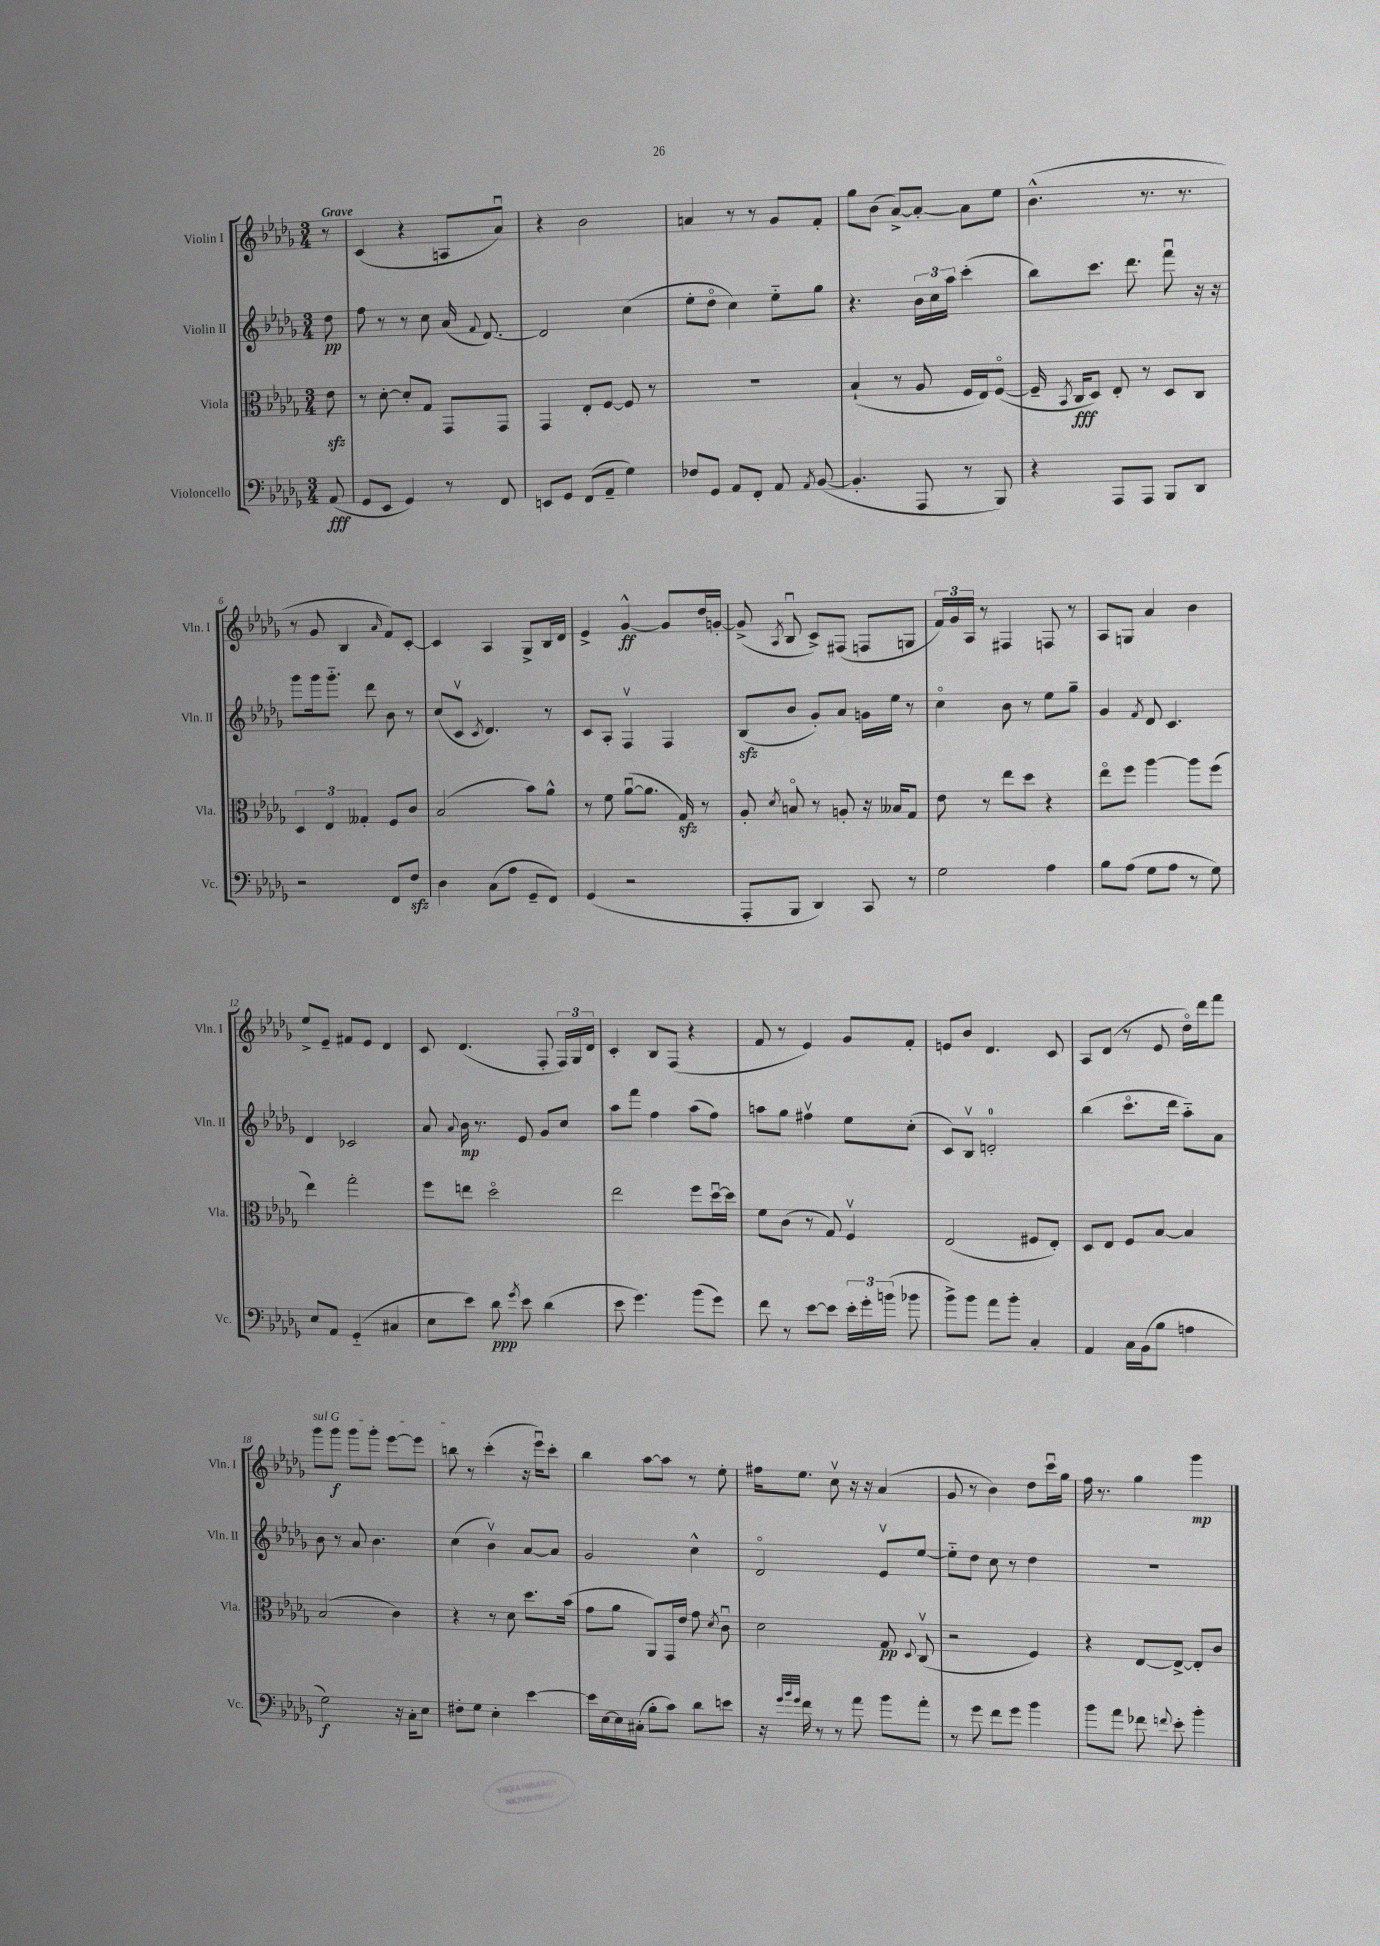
<<
\new StaffGroup <<
\new Staff = "s0" \with { instrumentName = "Violin I" shortInstrumentName = "Vln. I" } {
    \clef treble \key des \major \numericTimeSignature \time 3/4 \partial 8 \tempo "Grave"
    \autoBeamOff r8 |
    c'4( r4 a8[ aes'8]\downbow) |
    r4 bes'2 |
    a'4 r8 r8 ges'8[ f'8]-. |
    ges''8[ bes'8]( aes'8[~->) aes'8]~-. aes'8[ ees''8] |
    bes'4.-^( r8. r8. |
    r8 ges'8 bes4 \grace { aes'16 } f'8[) c'8]~-. |
    c'4 aes4 ges8[-> bes16 des'16] |
    ees'4-> ges'4~-^\ff ges'8[ des''16 g'16]~-. |
    g'8->( \acciaccatura { aes8 } bes8\downbow c'8[->) fis8]( f8[ g8] |
    \tuplet 3/2 { f'16[) ges'16 aes16] } r8 fis4 f8 r8 |
    aes8[ g8] aes'4 bes'4 |
    ees''8[-> ees'8]-- fis'8[ ees'8] des'4 |
    c'8 des'4.( f8-. \tuplet 3/2 { f16[) ges16 des'16] } |
    c'4-. bes8[ f8]( r4 |
    f'8 r8 ees'4) ges'8[ f'8]-. |
    e'8[ bes'8] des'4. c'8 |
    aes8[ des'8]( r8 ees'8 des''16[\flageolet) des'''16 f'''8] |
    \once \override TextSpanner.bound-details.left.text = \markup { \italic "sul G" } ges'''8[\startTextSpan ges'''8]\f ges'''8[ ges'''8]-. ees'''8[~ ees'''8] |
    b''8\stopTextSpan r8 c'''4-.( r16 ees'''16[\downbow) c'''8]-. |
    bes''4 aes''8[~ aes''8] r8 ees''8-. |
    fis''16[ ees''8.] c''8\upbow r16 r16 aes'4( |
    ges'8 r8 bes'4) des''8[ c'''16\downbow ges''16] |
    f''16 r8. ges''4 ges'''4\mp \bar "|." |
}
\new Staff = "s1" \with { instrumentName = "Violin II" shortInstrumentName = "Vln. II" } {
    \clef treble \key des \major \numericTimeSignature \time 3/4 \partial 8
    \autoBeamOff des''8\pp |
    f''8 r8 r8 c''8 aes'16( \appoggiatura { f'8 } des'8.~) |
    des'2 c''4( |
    ees''8[-. des''8]\flageolet c''4) ees''8[-_ ges''8] |
    r4. \tuplet 3/2 { bes'16[ c''16 aes''16] } c'''4-.( |
    bes''8[) c'''8.] des'''8. f'''8\downbow r16 r16 |
    ges'''8[ ges'''16 ges'''8.]-_ des'''8 bes'8 r8 |
    c''8[( c'8]\upbow \acciaccatura { c'8 } des'4.) r8 |
    c'8[ aes8]-. f4\upbow f4 |
    bes8[\sfz( bes'8] ges'8[-.) aes'8] g'16[ ees''16] r8 |
    c''4\flageolet bes'8 r8 ees''8[ ges''8]-- |
    ges'4 \acciaccatura { f'8 } des'8 c'4. |
    des'4 ces'2 |
    aes'8 \appoggiatura { aes'8 } bes'16\mp r8. ees'8 ges'8[ c''8] |
    aes''8[ f'''8] f''4 aes''8[( f''8]) |
    a''8[ ges''8] fis''4\upbow ees''8[ c''8]-.( |
    c'8[) bes8]\upbow d'2-0-. |
    bes''4( c'''8.[\flageolet des'''16] aes''8[-_) aes'8] |
    bes'8 r8 aes'8 bes'4. |
    c''4( bes'4\upbow) aes'8[~ aes'8] |
    ges'2 c''4-^ |
    des'2\flageolet ees'8[\upbow ees''8]~ |
    ees''8[-_ des''8] c''8 r8 des''4 |
    R2. \bar "|." |
}
\new Staff = "s2" \with { instrumentName = "Viola" shortInstrumentName = "Vla." } {
    \clef alto \key des \major \numericTimeSignature \time 3/4 \partial 8
    \autoBeamOff ees'8\sfz |
    r8 des'8~-. des'8[-. ges8] ges,8[ ges,8] |
    ges,4 ees8[-. f8]~ f8 r8 |
    R2. |
    bes4-!( r8 aes8 f16[ ees16) f8]~\flageolet( |
    f16-- \acciaccatura { bes,8 } c16[\fff des8]) ees8-. r8 des8[ c8] |
    \tuplet 3/2 { des4 ees4 geses4-. } f8[ c'8] |
    bes2( bes'8[) aes'8]-^ |
    r8 f'8 aes'8[~\downbow( aes'8.] ges16\sfz) r8 |
    aes8-. \acciaccatura { des'8 } b8\flageolet r8 a8-. r16 beses16[ ges8] |
    ees'8 r8 ees''8[ des''8] r4 |
    ees''8[\flageolet f''8] aes''4~ aes''8[ f''8]( |
    ees''4) ges''2-. |
    f''8[ e''8] des''2\flageolet |
    ees''2 f''8[ des''16~\downbow des''16] |
    f'8[ c'8]( r8 ges8) f4\upbow |
    ees2( fis8[ ees8]-.) |
    des8[ ees8] f8[ bes8]~ bes4 |
    bes2( c'4) |
    r4 r8 des'8 des''8.[ bes'16]( |
    ges'8[ aes'8] aes,8[) ges,16 ees'16] ges'8 \acciaccatura { des'8 } c'8\downbow |
    des'2 ges8\pp \appoggiatura { des8 } c8\upbow( |
    r2 f4) |
    r4 ees8[~ ees8]~-> ees8[-. c'8] \bar "|." |
}
\new Staff = "s3" \with { instrumentName = "Violoncello" shortInstrumentName = "Vc." } {
    \clef bass \key des \major \numericTimeSignature \time 3/4 \partial 8
    \autoBeamOff aes,8\fff( |
    ges,8[ ees,8] ges,4) r8 f,8 |
    e,8[ ges,8] f,8[( aes,8]-- ges4) |
    fes8[ ges,8] aes,8[ f,8]-. aes,8 \acciaccatura { aes,8 } bes,8~( |
    bes,4.-. aes,,8 r8 bes,,8) |
    r4 aes,,8[ aes,,8] bes,,8[ des,8] |
    r2 f,8[ f8]\sfz |
    des4 c8[( aes8] ges,8[-- f,8]) |
    ges,4( r2 |
    aes,,8[-. bes,,8] des,4) c,8 r8 |
    ges2 aes4 |
    bes8[ aes8]( ges8[ aes8] r8 ges8) |
    ees8[ aes,8] ges,4-_( cis4 |
    ees8[ ees'8]) des'8\ppp \acciaccatura { ges'8 } ees'8 des'4( |
    ees'8 ges'4.) bes'8[( ges'8]) |
    f'8 r8 ees'8[~ ees'8] \tuplet 3/2 { ees'16[-. ges'16-. b'16]( } bes'8 |
    bes'8[->) bes'8] aes'8[ bes'8]-. c4-. |
    aes,4 c16[ bes,16( bes8] a4 |
    ges2\f) r16 c16[-. ees8] |
    fis8[-. ges8] ees4-. ees'4~ |
    ees'16[ ees16~ ees16 cis16]-.( bes8[-. c'8]) des'8[ e'8] |
    r16 \grace { ges'32[ bes'32 ges'32] } f'16 r8 r8 aes'8 bes'8[ aes'8]-. |
    r8 ges'8 f'8[ ges'8] bes'4 |
    bes'8[ aes'8] fes'8 \appoggiatura { f'8 } ees'8-. bes'4-. \bar "|." |
}
>>
>>
